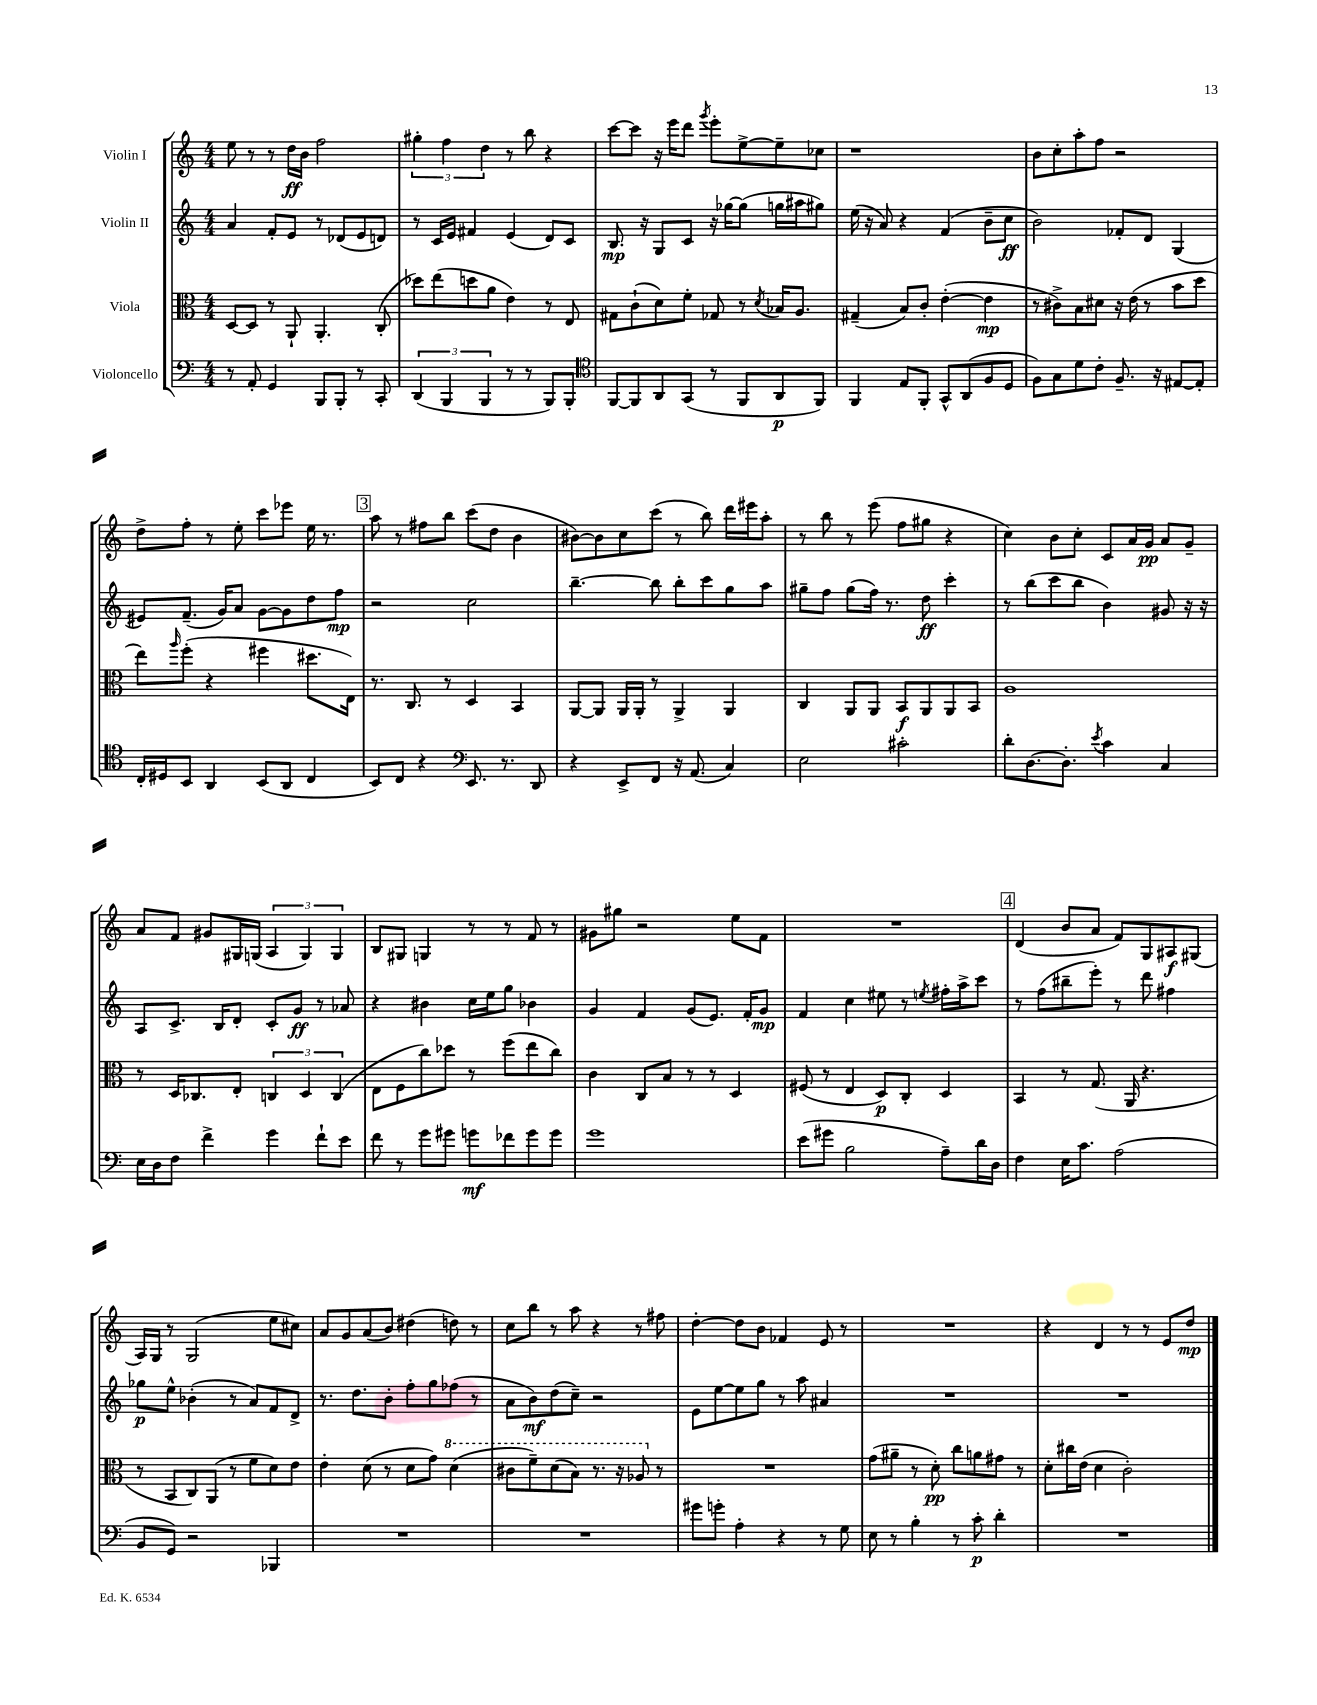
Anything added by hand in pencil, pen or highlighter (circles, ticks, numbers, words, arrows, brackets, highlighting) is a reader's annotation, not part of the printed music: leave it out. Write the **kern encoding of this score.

**kern	**kern	**kern	**kern
*staff4	*staff3	*staff2	*staff1
*clefF4	*clefC3	*clefG2	*clefG2
*k[]	*k[]	*k[]	*k[]
*M4/4	*M4/4	*M4/4	*M4/4
8r	[8D	4a	8ee
8AA'	8D]	.	8r
4GG	8r	8f'	8r
.	8AA`	8e	16dd
.	.	.	16b
8BBB	4.AA'	8r	2ff
8BBB'	.	(8d-	.
8r	.	8e	.
8CC'	(8C'	8d)	.
=	=	=	=
(6DD	8dd-)	8r	6gg#'
.	(8ee	16c	.
6BBB	.	.	6ff
.	.	16e	.
.	8dd	4f#	.
6BBB	.	.	6dd
.	8a	.	.
8r	4e)	(4e	8r
8r	.	.	8bb
8BBB)	8r	8d)	4r
8BBB'	8E	8c	.
=	=	=	=
*clefC4	*	*	*
[8FF	8G#	8.B	[8ccc
8FF]	(8c`	.	8ccc]
.	.	16r	.
8AA	8d)	8G	16r
.	.	.	16eee
(8GG	8f'	8c	8ddd
.	.	.	8qggg
8r	8G-	16r	8eee'
.	.	[16gg-	.
8FF	8r	(8gg-]	[8ee^
.	8qd	.	.
8AA	16B-	16gg	8ee~]
.	8.A	16aa#	.
8FF)	.	8gg#)	8cc-
=	=	=	=
4FF	(4G#~	(16ee	1r
.	.	16r	.
.	.	8a)	.
8E	8B)	4r	.
8FF'	8c'	.	.
8GG^^	([4e'	(4f	.
(8AA	.	.	.
8F	4e]	8b~	.
8D	.	8cc	.
=	=	=	=
8F)	8r	2b)	8b
8G	8c#^)	.	8cc'
8d	8B	.	8aa'
8c'	8d#	.	8ff
8.F~	16r	8f-'	2r
.	(16e	.	.
.	8r	8d	.
16r	.	.	.
[8E#	8b	(4G	.
8E#']	8dd	.	.
=	=	=	=
16C'	8ee)	8e#)	8dd^
16D#	.	.	.
.	16qqaa	.	.
8BB	(8ff'	(8.f~	8ff'
4AA	4r	.	8r
.	.	16g)	.
.	.	8a	8ee'
(8BB	4ff#	[8g	8ccc
8AA	.	8g]	8eee-
4C	8.dd#	8dd	16ee
.	.	.	8.r
.	.	8ff	.
.	16E)	.	.
=	=	=	=
8BB)	8.r	2r	8aa
8C	.	.	8r
.	8.C	.	.
4r	.	.	8ff#
.	8r	.	8bb
*clefF4	*	*	*
8.EE	4D	2cc	(8ccc
.	.	.	8dd
8.r	.	.	.
.	4BB	.	4b
8DD	.	.	.
=	=	=	=
4r	[8AA	[4.bb~	[8b#)
.	8AA]	.	8b#]
8EE^	16AA	.	8cc
.	16AA'	.	.
8FF	8r	8bb]	(8ccc
16r	4AA^	8bb'	8r
(8.AA	.	.	.
.	.	8ccc	8bb)
4C)	4AA	8gg	16ddd
.	.	.	16eee#
.	.	8aa	8aa'
=	=	=	=
2E	4C	8gg#~	8r
.	.	8ff	8bb
.	8AA	(8gg#	8r
.	8AA	16ff)	(8eee
.	.	8.r	.
2c#'	8BB	.	8ff
.	8AA	8dd	8gg#
.	8AA	4ccc'	4r
.	8BB	.	.
=	=	=	=
8d'	1A	8r	4cc)
[8.D	.	(8bb	.
.	.	8ccc	8b
8.D']	.	.	.
.	.	8bb	8cc'
8qe	.	.	.
4c	.	4b)	8c
.	.	.	16a
.	.	.	16g
4C	.	8g#	8a
.	.	16r	8g~
.	.	16r	.
=	=	=	=
16E	8r	8A	8a
16D	.	.	.
8F	16D	8.c^	8f
.	8.C-	.	.
4f^	.	.	8g#
.	.	16B	.
.	8E'	8d'	16G#
.	.	.	(16G
4g	6C	8c'	6A
.	.	8g	.
.	6D	.	6G)
8f`	.	8r	.
.	(6C	.	6G
8e	.	8a-	.
=	=	=	=
8f	8E	4r	8B
8r	8F	.	8G#
8g	8cc)	4b#	4G
8g#	8dd-	.	.
8g	8r	16cc	8r
.	.	16ee	.
8f-	(8ff	8gg	8r
8g	8ee	4b-	8f
8g	8cc)	.	8r
=	=	=	=
1g	4c	4g	8g#
.	.	.	8gg#
.	8C	4f	2r
.	8B	.	.
.	8r	(8g	.
.	8r	8.e)	.
.	4D	.	8ee
.	.	16f'	.
.	.	8g	8f
=	=	=	=
(8e	(8F#	4f	1r
8g#	8r	.	.
2B	4E	4cc	.
.	8D)	8ee#	.
.	8C'	8r	.
.	.	8qee	.
8A~)	4D	16ff#'	.
.	.	16aa^	.
16d	.	8ccc	.
16D	.	.	.
=	=	=	=
4F	4BB	8r	(4d
.	.	(8ff	.
16E	8r	8bb#~	8b
8.c	.	.	.
.	(8.G	8eee')	8a
(2A	.	8r	8f)
.	16AA	.	.
.	4.r	8ddd	8G
.	.	4ff#	8A#
.	.	.	(8G#
=	=	=	=
8BB	8r	8gg-	16A)
.	.	.	16G
8GG)	8BB	8ee^^	8r
2r	8C)	(4b-'	(2G
.	(8AA	.	.
.	8r	8r	.
.	8f	8a)	.
4BBB-	8d)	8f	8ee
.	8e	8d^	8cc#)
=	=	=	=
1r	4e'	8.r	8a
.	.	.	8g
.	.	8.dd	.
.	(8d	.	(8a
.	8r	8b'	8b)
.	8d	8ff'	(4dd#
.	8g)	8gg	.
.	(4dd	(8ff-	8dd)
.	.	8r	8r
=	=	=	=
1r	8cc#	8a	8cc
.	8ff~)	8b)	8bb
.	(8dd	(8dd	8r
.	8b)	8cc~)	8aa
.	8.r	2r	4r
.	16r	.	.
.	8a-	.	8r
.	8r	.	8ff#
=	=	=	=
8g#	1r	8e	[4dd'
8g'	.	[8ee	.
4A'	.	8ee]	8dd]
.	.	8gg	8b
4r	.	8r	4f-
.	.	8aa	.
8r	.	4a#	8e
8G	.	.	8r
=	=	=	=
8E	(8g	1r	1r
8r	8a#~	.	.
4B'	8r	.	.
.	8d')	.	.
8r	8cc	.	.
8c'	8a	.	.
4d'	8g#	.	.
.	8r	.	.
=	=	=	=
1r	8d'	1r	4r
.	16cc#	.	.
.	(16e	.	.
.	4d	.	4d
.	2c')	.	8r
.	.	.	8r
.	.	.	8e
.	.	.	8dd
==	==	==	==
*-	*-	*-	*-
